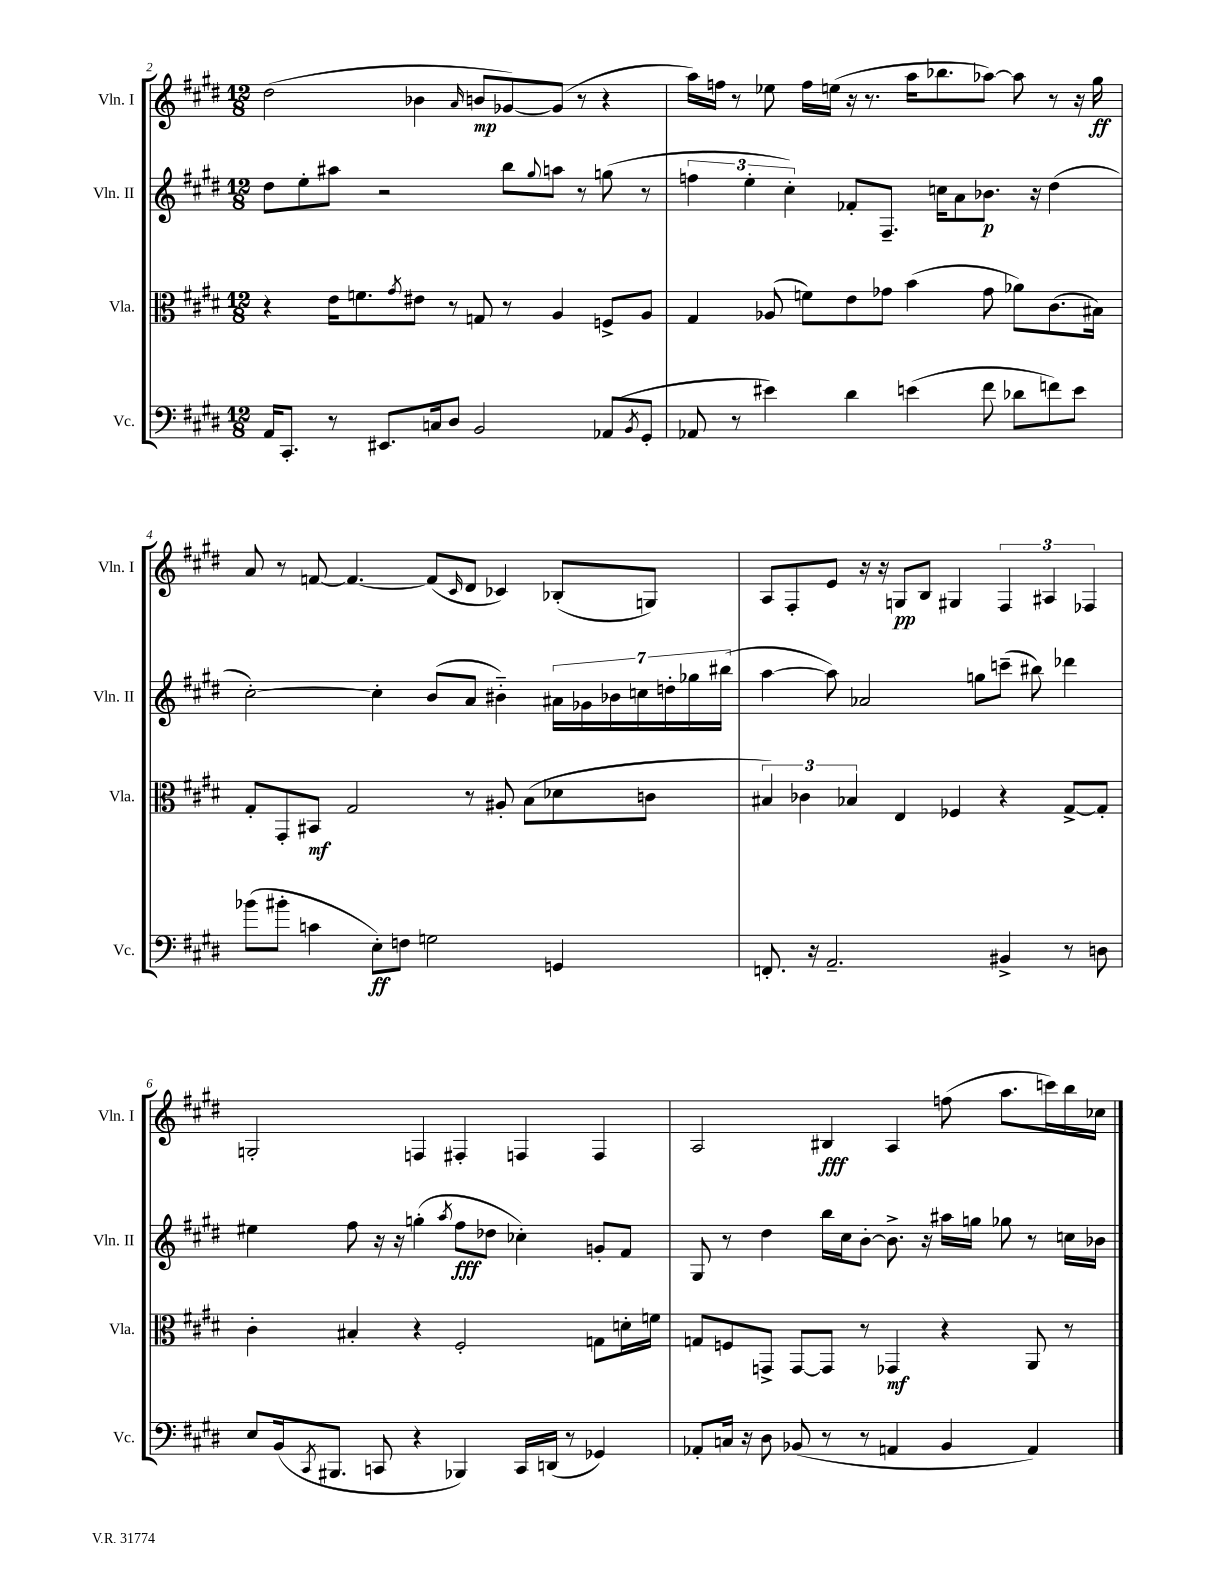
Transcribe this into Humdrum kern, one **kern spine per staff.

**kern	**kern	**kern	**kern
*staff4	*staff3	*staff2	*staff1
*clefF4	*clefC3	*clefG2	*clefG2
*k[f#c#g#d#]	*k[f#c#g#d#]	*k[f#c#g#d#]	*k[f#c#g#d#]
*M12/8	*M12/8	*M12/8	*M12/8
16AA	4r	8dd#	(2dd#
8.CC#'	.	.	.
.	.	8ee'	.
8r	16e	8aa#	.
.	8.f	.	.
8.EE#	.	2r	.
.	8qg#	.	.
.	8e#	.	4b-
16C	.	.	.
8D#	8r	.	.
.	.	.	16qqa
2BB	8G	.	8b
.	8r	8bb	[8g-)
.	.	8qqgg#	.
.	4A	8aa	(8g-]
.	.	8r	8r
(8AA-	8F^	(8gg	4r
8qBB	.	.	.
8GG#'	8A	8r	.
=	=	=	=
8AA-	4G#	6ff	16aa)
.	.	.	16ff
8r	.	.	8r
.	.	6ee'	.
4e#)	(8A-	.	8ee-
.	.	6cc#')	.
.	8f)	.	16ff
.	.	.	(16ee
4d#	8e	8f-'	16r
.	.	.	8.r
.	8g-	8.F#~	.
(4e	(4b	.	16aa
.	.	16cc	8.bb-
.	.	8a	.
8f#	8g-	8.b-	[8aa-)
8d-	8a-)	.	8aa-]
.	.	16r	.
8f)	(8.c#	(4dd#	8r
8e	.	.	16r
.	16B#)	.	16gg#
=	=	=	=
(8b-	8G#'	[2cc#')	8a
8b#'	8GG#'	.	8r
4c	8BB#	.	[8f
.	2G#	.	4.f_
8E')	.	4cc#']	.
8F	.	.	.
2G	.	(8b	(8f]
.	.	.	16qqc#
.	8r	8a	8d#
.	8A#'	4b#'~)	4c-)
.	(8B	.	.
4GG	8d-	28a#	(8B-'
.	.	28g-	.
.	.	28b-	.
.	.	28cc	.
.	8c	.	8G)
.	.	28dd'	.
.	.	28gg-	.
.	.	(28bb#	.
=	=	=	=
8.FF'	6B#)	[4aa	8A
.	.	.	8F#'
.	6c-	.	.
16r	.	.	.
2.AA~	.	8aa])	8e
.	6B-	.	.
.	.	2a-	16r
.	.	.	16r
.	4E	.	8G
.	.	.	8B
.	4F-	.	4G#
.	.	8gg	.
4BB#^	4r	(8ccc~	6F#
.	.	8bb#)	.
.	.	.	6A#
8r	[8G#^	4ddd-	.
.	.	.	6F-
8D	8G#']	.	.
=	=	=	=
8E	4c#'	4ee#	2G'
(16BB	.	.	.
8qCC#	.	.	.
8.BBB#	.	.	.
.	4B#'	8ff#	.
8CC	.	16r	.
.	.	16r	.
4r	4r	(4gg'	4F
.	.	8qaa	.
4BBB-)	2F#'	8ff#	4F#'
.	.	8dd-	.
16CC	.	4cc-')	4F
(16DD	.	.	.
8r	.	.	.
4GG-)	8G	8g'	4F
.	16d'	8f#	.
.	16f	.	.
=	=	=	=
8AA-'	8G	8G#	2A
16C	8F	8r	.
16r	.	.	.
8D#	8GG^	4dd#	.
(8BB-	[8GG	.	.
8r	8GG]	16bb	4B#
.	.	16cc#	.
8r	8r	[8b'	.
4AA	4GG-	8.b^]	4A
.	.	16r	.
4BB-	4r	16aa#	(8ff
.	.	16gg	.
.	.	8gg-	8.aa
4AA)	8AA	8r	.
.	.	.	16ccc)
.	8r	16cc	16bb
.	.	16b-	16cc-
==	==	==	==
*-	*-	*-	*-
